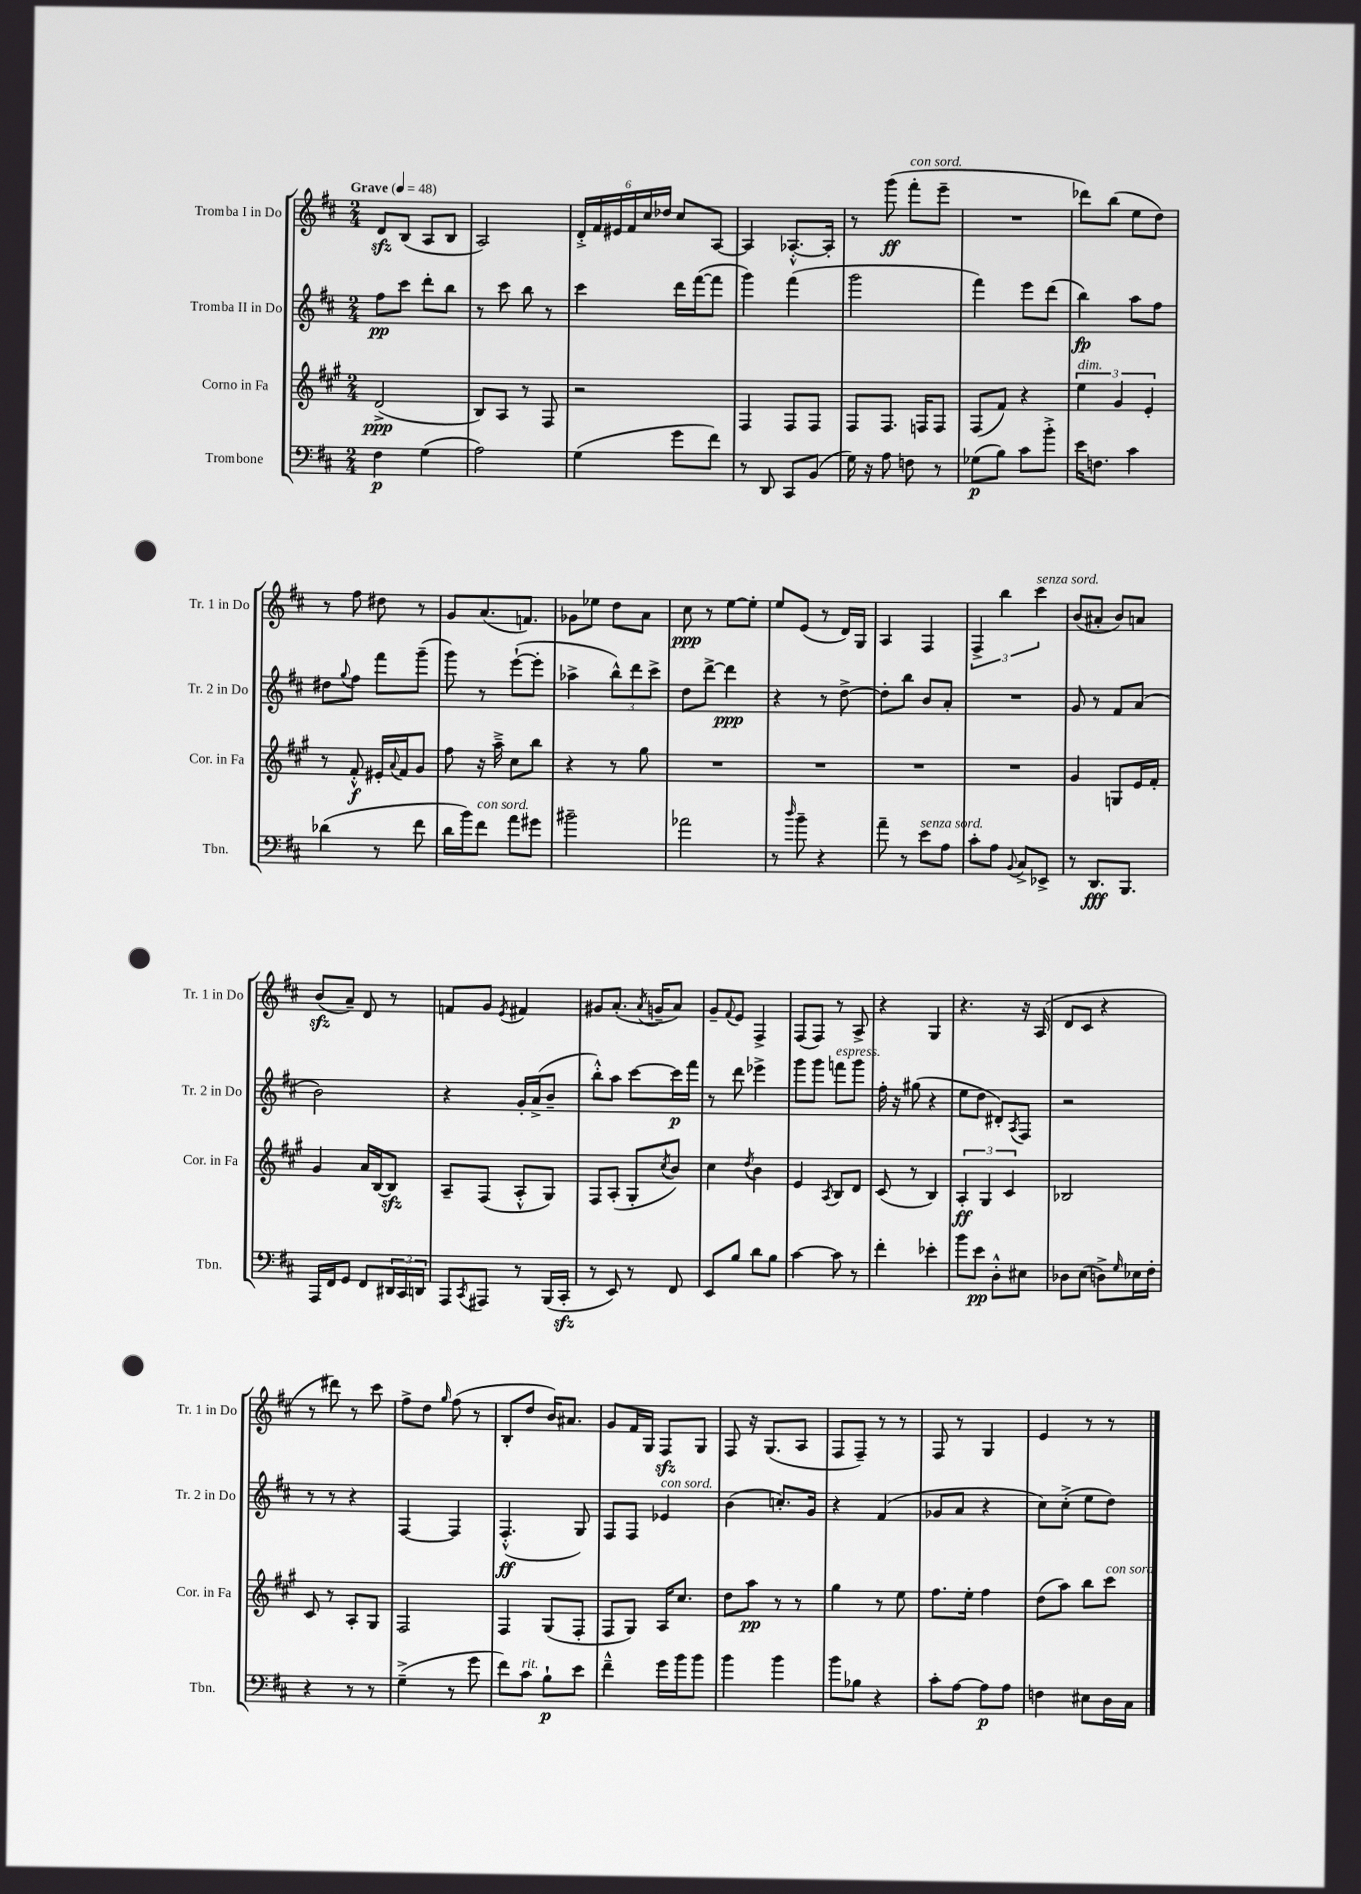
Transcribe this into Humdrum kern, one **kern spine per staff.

**kern	**dynam	**kern	**dynam	**kern	**dynam	**kern	**dynam
*part4	*part4	*part3	*part3	*part2	*part2	*part1	*part1
*staff4	*staff4	*staff3	*staff3	*staff2	*staff2	*staff1	*staff1
*I"Trombone	*	*I"Corno in Fa	*	*I"Tromba II in Do	*	*I"Tromba I in Do	*
*I'Tbn.	*	*I'Cor. in Fa	*	*I'Tr. 2 in Do	*	*I'Tr. 1 in Do	*
*clefF4	*	*clefG2	*	*clefG2	*	*clefG2	*
*k[f#c#]	*	*k[f#c#g#]	*	*k[f#c#]	*	*k[f#c#]	*
*M2/4	*	*M2/4	*	*M2/4	*	*M2/4	*
*MM48	*	*MM48	*	*MM48	*	*MM48	*
=1	=1	=1	=1	=1	=1	=1	=1
!	!	!	!	!	!	!LO:TX:a:B:t=Grave	!
4F#\	p	(2d^/	ppp	8ff#\L	pp	8dzz/L	.
.	.	.	.	8ccc#\J	.	(8B/J	.
(4G\	.	.	.	8ddd'\L	.	8A/L	.
.	.	.	.	8bb\J	.	8B/J	.
=2	=2	=2	=2	=2	=2	=2	=2
2A\)	.	8B/L)	.	8r	.	2A/)	.
.	.	8A/J	.	8ccc#\	.	.	.
.	.	8r	.	8bb\	.	.	.
.	.	8F#/	.	8r	.	.	.
=3	=3	=3	=3	=3	=3	=3	=3
(4G\	.	2r	.	4ccc#\	.	24d'^/LL	.
.	.	.	.	.	.	24f#/	.
.	.	.	.	.	.	24e#X/	.
.	.	.	.	.	.	24f#/	.
.	.	.	.	.	.	24cc#/	.
.	.	.	.	.	.	24dd-X/JJ	.
8g\L	.	.	.	16ddd\LL	.	8cc#/L	.
.	.	.	.	([16fff#\J	.	.	.
8f#\J)	.	.	.	8fff#\J]	.	[8A/J	.
=4	=4	=4	=4	=4	=4	=4	=4
8r	.	4F#/	.	4ggg\)	.	4A/]	.
8DD/	.	.	.	.	.	.	.
8CC#/L	.	8F#/L	.	(4fff#\	.	[8.A-X'^^/L	.
(8BB/J	.	8F#/J	.	.	.	.	.
.	.	.	.	.	.	16A-'/Jk]	.
=5	=5	=5	=5	=5	=5	=5	=5
16G\)	.	8F#/L	.	2ggg\	.	8r	.
16r	.	.	.	.	.	.	.
8A\	.	8.F#/J	.	.	.	(8ggg\	ff
!	!	!	!	!	!	!LO:TX:a:i:t=con sord.	!
8Fn\	.	.	.	.	.	8fff#'\L	.
.	.	16Fn/KL	.	.	.	.	.
8r	.	8F/J	.	.	.	8eee~\J	.
=6	=6	=6	=6	=6	=6	=6	=6
(8G-X\L	p	(8F#/L	.	4fff#\)	.	2r	.
8B\J)	.	8f#/J)	.	.	.	.	.
8c#\L	.	4r	.	8eee\L	.	.	.
8b'^\J	.	.	.	(8ddd\J	.	.	.
=7	=7	=7	=7	=7	=7	=7	=7
!	!	!LO:TX:a:i:t=dim.	!	!	!	!	!
16e\KL	.	6ee\	.	4bb\)	fp	8ddd-X\L)	.
8.Fn\J	.	.	.	.	.	.	.
.	.	.	.	.	.	(8bb\J	.
.	.	6g#/	.	.	.	.	.
4c#\	.	.	.	8aa\L	.	8ee\L	.
.	.	6e'/	.	.	.	.	.
.	.	.	.	8ff#\J	.	8dd\J)	.
!!LO:LB:g=z
=8	=8	=8	=8	=8	=8	=8	=8
(4d-X\	.	8r	.	8dd#X\L	.	8r	.
.	.	.	.	8qqgg/	.	.	.
.	.	8f#'^^/	f	8ff#\J	.	8ff#\	.
8r	.	16e#X'/LL	.	8fff#\L	.	8dd#X\	.
.	.	8qqa/	.	.	.	.	.
.	.	16f#/J	.	.	.	.	.
8f#\	.	8g#/J	.	(8ggg~\J	.	8r	.
=9	=9	=9	=9	=9	=9	=9	=9
16d\LL	.	8ff#\	.	8ggg\)	.	8g/L	.
16b\J)	.	.	.	.	.	.	.
!LO:TX:a:i:t=con sord.	!	!	!	!	!	!	!
8f#\J	.	16r	.	8r	.	(8.a/	.
.	.	16aa~^\	.	.	.	.	.
8a\L	.	8cc#\L	.	([8eee`\L	.	.	.
.	.	.	.	.	.	8.fn/J)	.
8g#X\J	.	8bb\J	.	8eee'\J]	.	.	.
=10	=10	=10	=10	=10	=10	=10	=10
2b#X~\	.	4r	.	4aa-X^\	.	8g-X\L	.
.	.	.	.	.	.	8ee-X\J	.
.	.	8r	.	12bb^^\L)	.	8dd\L	.
.	.	.	.	12ddd\	.	.	.
.	.	8gg#\	.	.	.	8a\J	.
.	.	.	.	12ccc#^\J	.	.	.
=11	=11	=11	=11	=11	=11	=11	=11
2a-X\	.	2r	.	8dd\L	.	8cc#\	ppp
.	.	.	.	[8ddd^\J	.	8r	.
.	.	.	.	4ddd\]	ppp	[8ee\L	.
.	.	.	.	.	.	8ee'\J]	.
=12	=12	=12	=12	=12	=12	=12	=12
8r	.	2r	.	4r	.	8ee/L	.
16qqdd/	.	.	.	.	.	.	.
8b~\	.	.	.	.	.	(8e/J	.
4r	.	.	.	8r	.	8r	.
.	.	.	.	[8dd^\	.	16d/LL)	.
.	.	.	.	.	.	16G/JJ	.
=13	=13	=13	=13	=13	=13	=13	=13
8a~\	.	2r	.	8dd'\L]	.	4A/	.
8r	.	.	.	8bb\J	.	.	.
!LO:TX:a:i:t=senza sord.	!	!	!	!	!	!	!
8e\L	.	.	.	8b/L	.	4F#/	.
8A\J	.	.	.	8a'/J	.	.	.
=14	=14	=14	=14	=14	=14	=14	=14
8c#'\L	.	2r	.	2r	.	6F#^/	.
8A\J	.	.	.	.	.	.	.
.	.	.	.	.	.	6bb\	.
8qqBB/	.	.	.	.	.	.	.
8C#^/L	.	.	.	.	.	.	.
!	!	!	!	!	!	!LO:TX:a:i:t=senza sord.	!
.	.	.	.	.	.	6ccc#\	.
8EE-X^/J	.	.	.	.	.	.	.
=15	=15	=15	=15	=15	=15	=15	=15
8r	.	4g#/	.	8g/	.	(8b/L	.
8.DD/L	fff	.	.	8r	.	8a#X'/J	.
.	.	8Gn/L	.	8f#/L	.	8b/L)	.
8.BBB/J	.	.	.	.	.	.	.
.	.	16e/L	.	(8a/J	.	8an/J	.
.	.	16f#'/JJ	.	.	.	.	.
!!LO:LB:g=z
=16	=16	=16	=16	=16	=16	=16	=16
16AAA/LL	.	4g#/	.	2b\)	.	(8bzz/L	.
16FF#/J	.	.	.	.	.	.	.
8GG/J	.	.	.	.	.	8a~/J)	.
8FF#/L	.	16a/LL	.	.	.	8d/	.
.	.	[16B/J	.	.	.	.	.
24DD#X/L	.	8Bzz/J]	.	.	.	8r	.
24CC#/	.	.	.	.	.	.	.
24DDn/JJ	.	.	.	.	.	.	.
=17	=17	=17	=17	=17	=17	=17	=17
8AAA/L	.	8A~/L	.	4r	.	8fn/L	.
8qCC#/	.	.	.	.	.	.	.
8AAA#X/J	.	(8F#/J	.	.	.	8g/J	.
.	.	.	.	.	.	8qe/	.
8r	.	8A'^^/L	.	16g'/LL	.	4f#X/	.
.	.	.	.	(16a^/J	.	.	.
(16BBB/LL	.	8G#/J)	.	8b~/J	.	.	.
16CC#zz'/JJ	.	.	.	.	.	.	.
=18	=18	=18	=18	=18	=18	=18	=18
8r	.	8F#/L	.	8bb'^^\L)	.	8g#X/L	.
8EE/)	.	(8A'/J	.	8aa\J	.	(8.a'/J	.
8r	.	8G#'/L	.	[8ccc#\L	.	.	.
.	.	.	.	.	.	8qa/	.
.	.	.	.	.	.	16gn~/KL	.
.	.	8qcc#/	.	.	.	.	.
8FF#/	.	8b/J)	.	16ccc#\L]	p	8a/J)	.
.	.	.	.	16fff#\JJ	.	.	.
=19	=19	=19	=19	=19	=19	=19	=19
8EE/L	.	4cc#\	.	8r	.	8g~/L	.
.	.	.	.	.	.	8qqf#/	.
8B/J	.	.	.	8ddd\	.	8e/J	.
.	.	8qdd/	.	.	.	.	.
8d\L	.	4b\	.	4eee-X^\	.	4F#^/	.
8B\J	.	.	.	.	.	.	.
=20	=20	=20	=20	=20	=20	=20	=20
[4c#\	.	4e/	.	8ggg\L	.	(8F#/L	.
.	.	.	.	8ggg\J	.	8F#/J)	.
.	.	8qA/	.	.	.	.	.
!	!	!	!	!LO:TX:a:i:t=espress.	!	!	!
8c#\]	.	8B/L	.	8fffn\L	.	8r	.
8r	.	8d/J	.	8ggg\J	.	8A^/	.
=21	=21	=21	=21	=21	=21	=21	=21
4f#'\	.	(8c#/	.	16ff#'\	.	4r	.
.	.	.	.	16r	.	.	.
.	.	8r	.	(8gg#X\	.	.	.
4e-X'\	.	4B/)	.	4r	.	4G/	.
=22	=22	=22	=22	=22	=22	=22	=22
8b\L	.	6A'/	ff	8ee\L	.	4.r	.
8e\J	pp	.	.	8dd\J	.	.	.
.	.	6G#/	.	.	.	.	.
8D'^^\L	.	.	.	8d#X'/L)	.	.	.
.	.	6c#/	.	.	.	.	.
.	.	.	.	8qA/	.	.	.
8E#X\J	.	.	.	8F#/J	.	16r	.
.	.	.	.	.	.	(16A/	.
=23	=23	=23	=23	=23	=23	=23	=23
8D-X\L	.	2B-X/	.	2r	.	8d/L	.
(8E\J	.	.	.	.	.	8c#/J	.
8Dn^\L)	.	.	.	.	.	4r	.
16qqG/	.	.	.	.	.	.	.
16E-X\L	.	.	.	.	.	.	.
16F#'\JJ	.	.	.	.	.	.	.
!!LO:LB:g=z
=24	=24	=24	=24	=24	=24	=24	=24
4r	.	8c#/	.	8r	.	8r	.
.	.	8r	.	8r	.	8ddd#X\)	.
8r	.	8A'/L	.	4r	.	8r	.
8r	.	8G#/J	.	.	.	8ccc#\	.
=25	=25	=25	=25	=25	=25	=25	=25
(4G~^\	.	2F#/	.	[4F#/	.	8ff#^\L	.
.	.	.	.	.	.	8dd\J	.
.	.	.	.	.	.	16qqgg/	.
8r	.	.	.	4F#/]	.	(8ff#\	.
8g\	.	.	.	.	.	8r	.
=26	=26	=26	=26	=26	=26	=26	=26
8f#\L)	.	4F#/	.	(4.F#'^^/	ff	8B'/L	.
!LO:TX:a:i:t=rit.	!	!	!	!	!	!	!
8c#\J	.	.	.	.	.	8dd/J	.
8B`\L	p	(8G#/L	.	.	.	16b/KL)	.
.	.	.	.	.	.	8.a#X/J	.
8e\J	.	8F#'/J	.	8G/)	.	.	.
=27	=27	=27	=27	=27	=27	=27	=27
4f#~^^\	.	8F#/L	.	8F#/L	.	8g/L	.
.	.	8G#/J)	.	8F#/J	.	16f#/L	.
.	.	.	.	.	.	16G/JJ	.
!	!	!	!	!LO:TX:a:i:t=con sord.	!	!	!
16g\LL	.	16A/KL	.	4e-X/	.	8F#zz/L	.
16b\J	.	8.cc#/J	.	.	.	.	.
8b\J	.	.	.	.	.	8G/J	.
=28	=28	=28	=28	=28	=28	=28	=28
4b\	.	8dd\L	.	(4b\	.	8F#/	.
.	.	8aa\J	pp	.	.	16r	.
.	.	.	.	.	.	(8.G/L	.
4b\	.	8r	.	8.ccn'/L)	.	.	.
.	.	8r	.	.	.	8A/J	.
.	.	.	.	16g/Jk	.	.	.
=29	=29	=29	=29	=29	=29	=29	=29
8b\L	.	4gg#\	.	4r	.	8F#/L	.
8B-X\J	.	.	.	.	.	8F#~/J)	.
4r	.	8r	.	(4f#/	.	8r	.
.	.	8ee\	.	.	.	8r	.
=30	=30	=30	=30	=30	=30	=30	=30
8c#'\L	.	8.ff#\L	.	8g-X/L	.	8F#/	.
[8A\J	.	.	.	8a/J	.	8r	.
.	.	16ee'\Jk	.	.	.	.	.
8A\L]	p	4ff#\	.	4r	.	4G/	.
8A\J	.	.	.	.	.	.	.
=31	=31	=31	=31	=31	=31	=31	=31
4Fn\	.	(8dd\L	.	8cc#\L)	.	4e/	.
.	.	8aa\J)	.	(8cc#'^\J	.	.	.
8E#X\L	.	8bb\L	.	8ee\L	.	8r	.
!	!	!LO:TX:a:i:t=con sord.	!	!	!	!	!
16D\L	.	8ccc#\J	.	8dd\J)	.	8r	.
16C#\JJ	.	.	.	.	.	.	.
==	==	==	==	==	==	==	==
*-	*-	*-	*-	*-	*-	*-	*-
